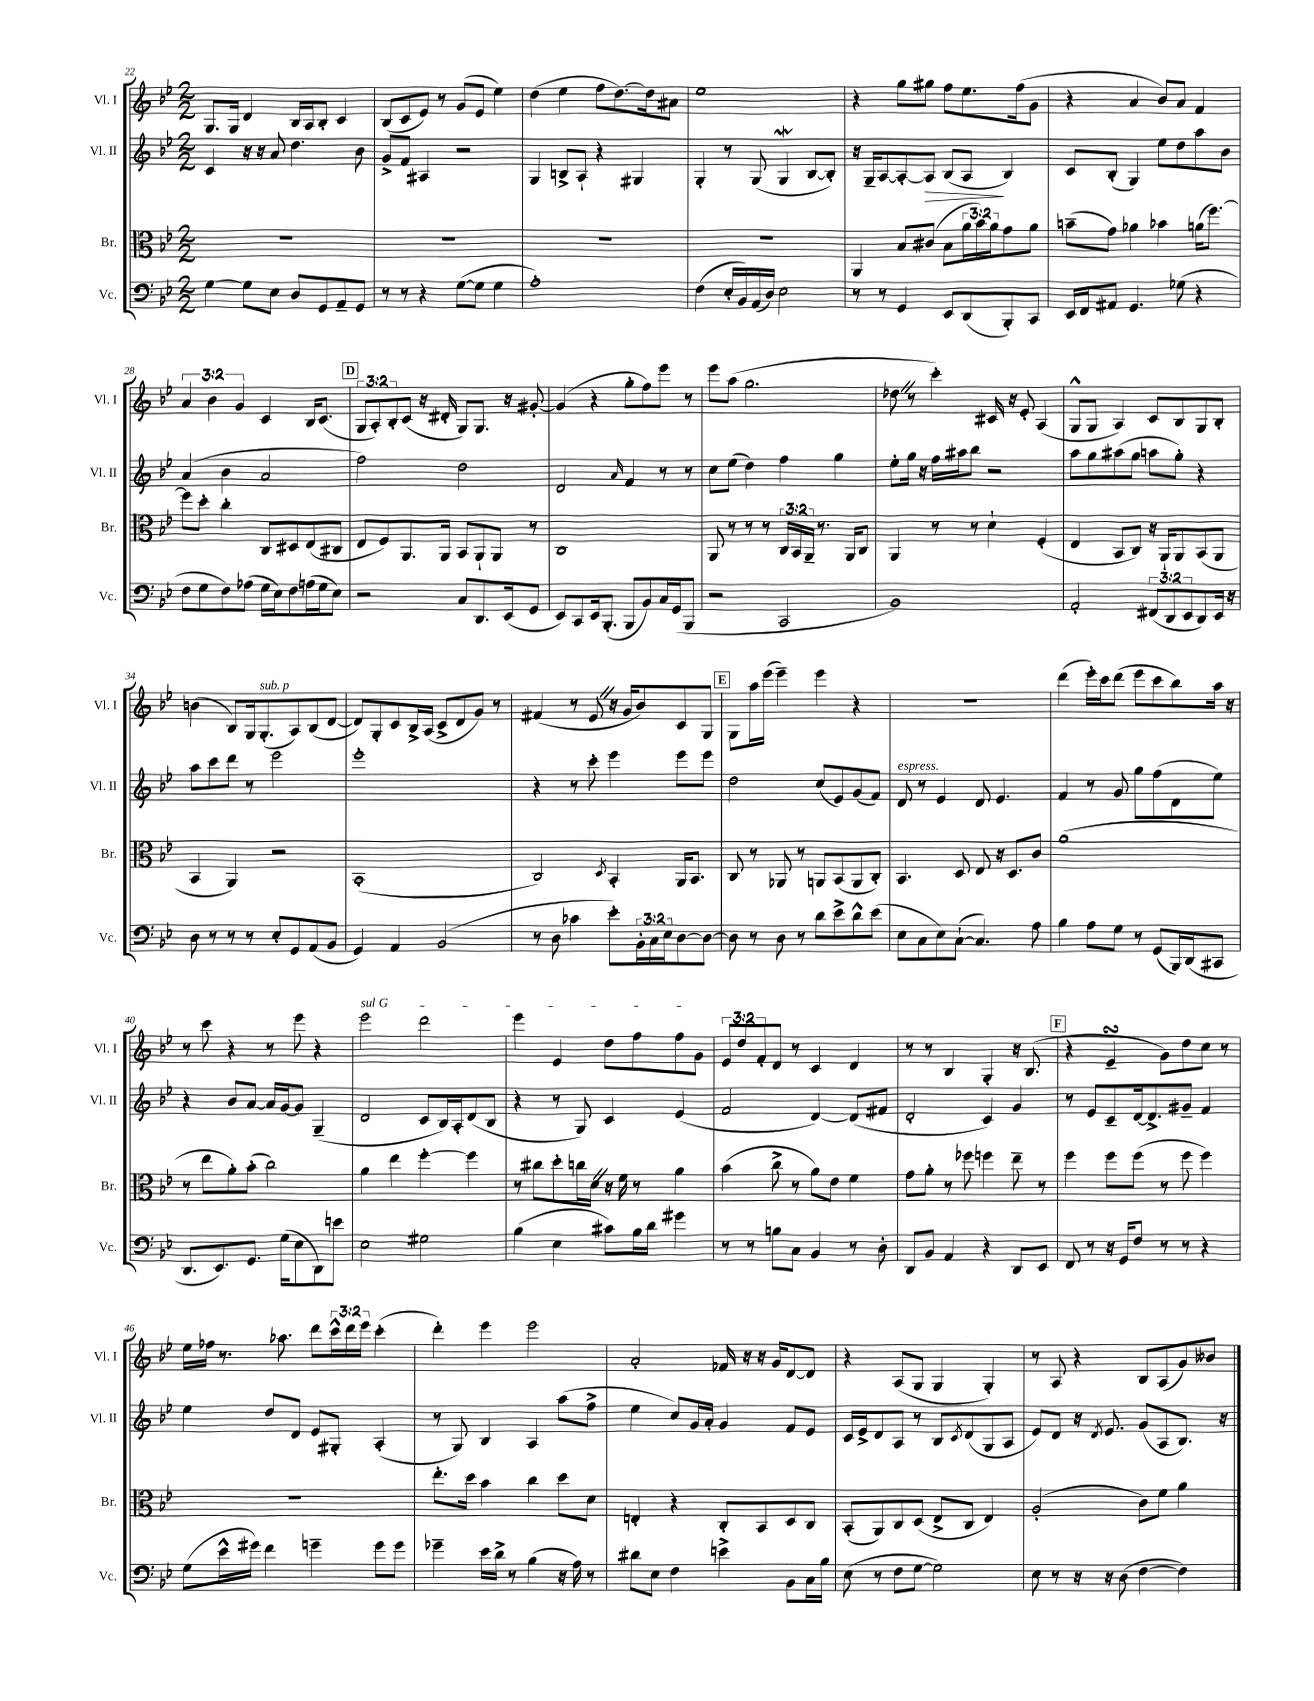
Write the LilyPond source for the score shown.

<<
\new StaffGroup <<
\new Staff = "s0" \with { instrumentName = "Vl. I" shortInstrumentName = "Vl. I" } {
    \clef treble \key bes \major \numericTimeSignature \time 2/2 \override Staff.TupletNumber.text = #tuplet-number::calc-fraction-text
    g8. g16 d'4 bes16 a16 bes8-. c'4 |
    bes8( c'8 ees'8) r8 g'8( ees'8 ees''4) |
    d''4( ees''4 f''8 d''8.~) d''16 ais'8 |
    ees''1 |
    r4 g''8 gis''8 f''8 ees''8. f''16( g'8 |
    r4 a'4 bes'8) a'8 f'4 |
    \tuplet 3/2 { a'4 bes'4 g'4 } c'4 bes16 c'8.( |
    \mark \markup { \box "D" } \tuplet 3/2 { g8 a8-.) bes8-. } c'8( r16 dis'16-. g8) g8. r16 gis'8~-. |
    gis'4( r4 g''8-. f''8) ees'''8 r8 |
    ees'''8 a''8( g''2. |
    des''8 \once \override BreathingSign.text = \markup { \musicglyph "scripts.caesura.straight" } \breathe r8 c'''4-.) cis'16 r16 ees'8-. a4( |
    g8-^ g8 a4) c'8 bes8 g8 bes8-. |
    b'4( bes8) g16 g8.-.^\markup { \italic "sub. p" }( a8) bes8( d'8~ |
    d'8) g8-. c'8 bes16-> a16( c'8-> d'8 g'8) r8 |
    fis'4( r8 ees'8 \once \override BreathingSign.text = \markup { \musicglyph "scripts.caesura.straight" } \breathe r16 g'16 bes'8) c'8 g8 |
    \mark \markup { \box "E" } g8 a''16 ees'''16( ees'''4--) ees'''4 r4 |
    r1 |
    d'''4( ees'''16-.) c'''16 d'''8( ees'''8 c'''8 bes''8) a''16 r16 |
    r8 c'''8 r4 r8 ees'''8 r4 |
    \once \override TextSpanner.bound-details.left.text = \markup { \italic "sul G" } ees'''2\startTextSpan d'''2 |
    ees'''4 ees'4 d''8 f''8 f''8 g'8\stopTextSpan |
    \tuplet 3/2 { ees'8 d''8 f'8-. } d'8 r8 c'4 d'4 |
    r8 r8 bes4 g4-. r16 bes8.( |
    \mark \markup { \box "F" } r4 ees'4--\turn g'8) d''8 c''8 r8 |
    ees''16 fes''16 r8. aes''8. d'''8 \tuplet 3/2 { c'''16-^ d'''16 ees'''16 } c'''4-.( |
    d'''4-.) ees'''4 ees'''2 |
    a'2-. fes'16 r16 r16 g'16 d'8~ d'8 |
    r4 a8( g8 g4 g4-.) |
    r8 a8 r4 bes8 a8( g'8) beses'8 \bar "|." |
}
\new Staff = "s1" \with { instrumentName = "Vl. II" shortInstrumentName = "Vl. II" } {
    \clef treble \key bes \major \numericTimeSignature \time 2/2
    c'4 r16 r16 a'8 d''4. bes'8 |
    g'8-> f'8 ais4 r2 |
    g4 b8-> a8-! r4 gis4 |
    g4-. r8 g8( g4\mordent bes8~ bes8-.) |
    r16 g16-- a8~ a8~-. a8\> bes8( a8\! bes4) |
    c'8 bes8-.( g4) ees''8 d''8 a''8 bes'8 |
    a'4( bes'4 a'2 |
    \mark \markup { \box "D" } f''2) d''2 |
    d'2 \grace { a'16 } f'4 r8 r8 |
    c''8 ees''8( d''4) f''4 g''4 |
    ees''8-. g''16 r16 f''16 ais''16 bes''8 r2 |
    a''8 g''8 ais''8( g''8 a''8 g''8-.) r4 |
    a''8 c'''8 d'''8 r8 ees'''2 |
    ees'''1-. |
    r4 r8 c'''8-. ees'''4 ees'''8 ees'''8 |
    \mark \markup { \box "E" } d''2 c''8( ees'8) g'8( f'8) |
    d'8^\markup { \italic "espress." } r8 ees'4 d'8 ees'4. |
    f'4 r8 g'8 g''8 f''8( d'8 ees''8) |
    r4 bes'8 a'8~ a'16 g'16~ g'8 g4--( |
    d'2 c'8 bes16) a16-. d'8( bes8 |
    r4 r8 g8) c'4 ees'4( |
    f'2 d'4~) d'8( fis'8 |
    d'2-. c'4) g'4 |
    \mark \markup { \box "F" } r8 ees'8 c'8-- d'16~ d'8.-> gis'8-- f'4 |
    ees''4 d''8 d'8 ees'8 gis8-. a4-.( |
    r8 g8) bes4 a4 a''8( f''8-> |
    ees''4 c''8) g'16 a'16-. g'4 f'8 ees'8 |
    c'16 ees'16-> d'8 a8 r8 bes8 \acciaccatura { c'8 } d'8( g8 a8 |
    ees'8) d'8 r16 \acciaccatura { d'8 } ees'8. g'8( a8 bes8.) r16 \bar "|." |
}
\new Staff = "s2" \with { instrumentName = "Br." shortInstrumentName = "Br." } {
    \clef alto \key bes \major \numericTimeSignature \time 2/2 \override Staff.TupletNumber.text = #tuplet-number::calc-fraction-text
    R1 |
    R1 |
    R1 |
    r1 |
    a,4 bes8 cis'8( bes8 \tuplet 3/2 { a'16 bes'16) a'16 } g'8 a'8 |
    b'8--( g'8) aes'4 bes'4 a'16( f''8.~) |
    f''8 d''8-. c''4-. c8 dis8 ees8( cis8 |
    \mark \markup { \box "D" } ees8 f8) a,8. a,16 bes,8 a,8-! a,8 r8 |
    c1 |
    a,8 r8 r8 r8 \tuplet 3/2 { c16 bes,16 a,16-- } r8. a,16 c8 |
    a,4 r8 r8 d'4-! f4-.( |
    ees4 bes,8 c8) r16 a,16-! a,8 bes,8( a,8 |
    bes,4 a,4) r2 |
    bes,1-.( |
    c2) \acciaccatura { d8 } bes,4-. a,16 bes,8. |
    \mark \markup { \box "E" } c8 r8 aes,8 r8 a,8 bes,8( a,8 c8-.) |
    bes,4. d8 ees8 r16 d8. c'8 |
    a'1( |
    r8 ees''8 a'8-.) bes'8-.( c''2) |
    a'4 ees''4 f''4~-. f''4 |
    r8 cis''8 d''8-. c''16 d'16 \once \override BreathingSign.text = \markup { \musicglyph "scripts.caesura.straight" } \breathe r16 f'16 r8 a'4 |
    bes'4( c''8-> r8 a'8) ees'8 f'4 |
    g'8 a'8-. r8 fes''8 f''4 ees''8-- r8 |
    \mark \markup { \box "F" } f''4 f''8 f''8( r8 f''8 f''4) |
    R1 |
    ees''8.-. d''16 bes'4 c''4 d''8 d'8 |
    e4-. r4 c8-. bes,8 d8 c8 |
    bes,8-.( a,8) c8 d8( ees8-> c8 ees4) |
    a2-.( c'8) f'8 a'4 \bar "|." |
}
\new Staff = "s3" \with { instrumentName = "Vc." shortInstrumentName = "Vc." } {
    \clef bass \key bes \major \numericTimeSignature \time 2/2 \override Staff.TupletNumber.text = #tuplet-number::calc-fraction-text
    g4~ g8 ees8 d8 g,8 a,8-- g,8 |
    r8 r8 r4 g8~( g8 g4 |
    a1-.) |
    f4( ees16-. bes,16) a,16( d16) ees2 |
    r8 r8 g,4 ees,8 d,8( bes,,8-.) c,8 |
    ees,16 f,16 ais,8 g,4. ges8( r4 |
    f8 g8 f8) aes8( g16 ees16) f8 a16( g16 ees8) |
    \mark \markup { \box "D" } r2 c8 d,8. ees,16( g,8 |
    ees,8) c,8 ees,16 bes,,8.-.( bes,,8 bes,8) c16 g,16( bes,,8 |
    r2 c,2 |
    bes,1) |
    a,2-. \tuplet 3/2 { fis,8( d,8 ees,8 } d,8) ees,16 r16 |
    d8 r8 r8 r8 ees8-. g,8 a,8( bes,8 |
    g,4) a,4 bes,2( |
    r8 d8 ces'4 ees'8-.) \tuplet 3/2 { bes,16-. c16 ees16 } d8~ d8~ |
    \mark \markup { \box "E" } d8 r8 d8 r8 d'8 ees'8-> d'8-^ ees'8( |
    ees8 c8 ees8) c8~-!( c4.) a8 |
    bes4 a8 g8 r8 g,8( bes,,16) d,16( cis,8 |
    d,8. ees,8.) g,8. g16( ees8 d,8) e'8 |
    ees2 gis2 |
    bes4( ees4 cis'8) bes16 d'16 gis'4 |
    r8 r8 b8 c8 bes,4 r8 d8-. |
    d,8 bes,8 a,4 r4 d,8 ees,8 |
    \mark \markup { \box "F" } f,8 r8 r16 g,16 f8 r8 r8 r4 |
    g8( ees'16-^ gis'16) f'4 g'4-- g'8 g'8 |
    ges'4-- ees'16 d'16-> r8 bes4( r16 a16) r8 |
    dis'8 ees8 f4 e'4-> bes,8 c16 bes16 |
    ees8( r8 f8 g8~ g2) |
    ees8 r8 r16 r16 d8( f4~ f4) \bar "|." |
}
>>
>>
\layout { \context { \Score currentBarNumber = #22 } }
